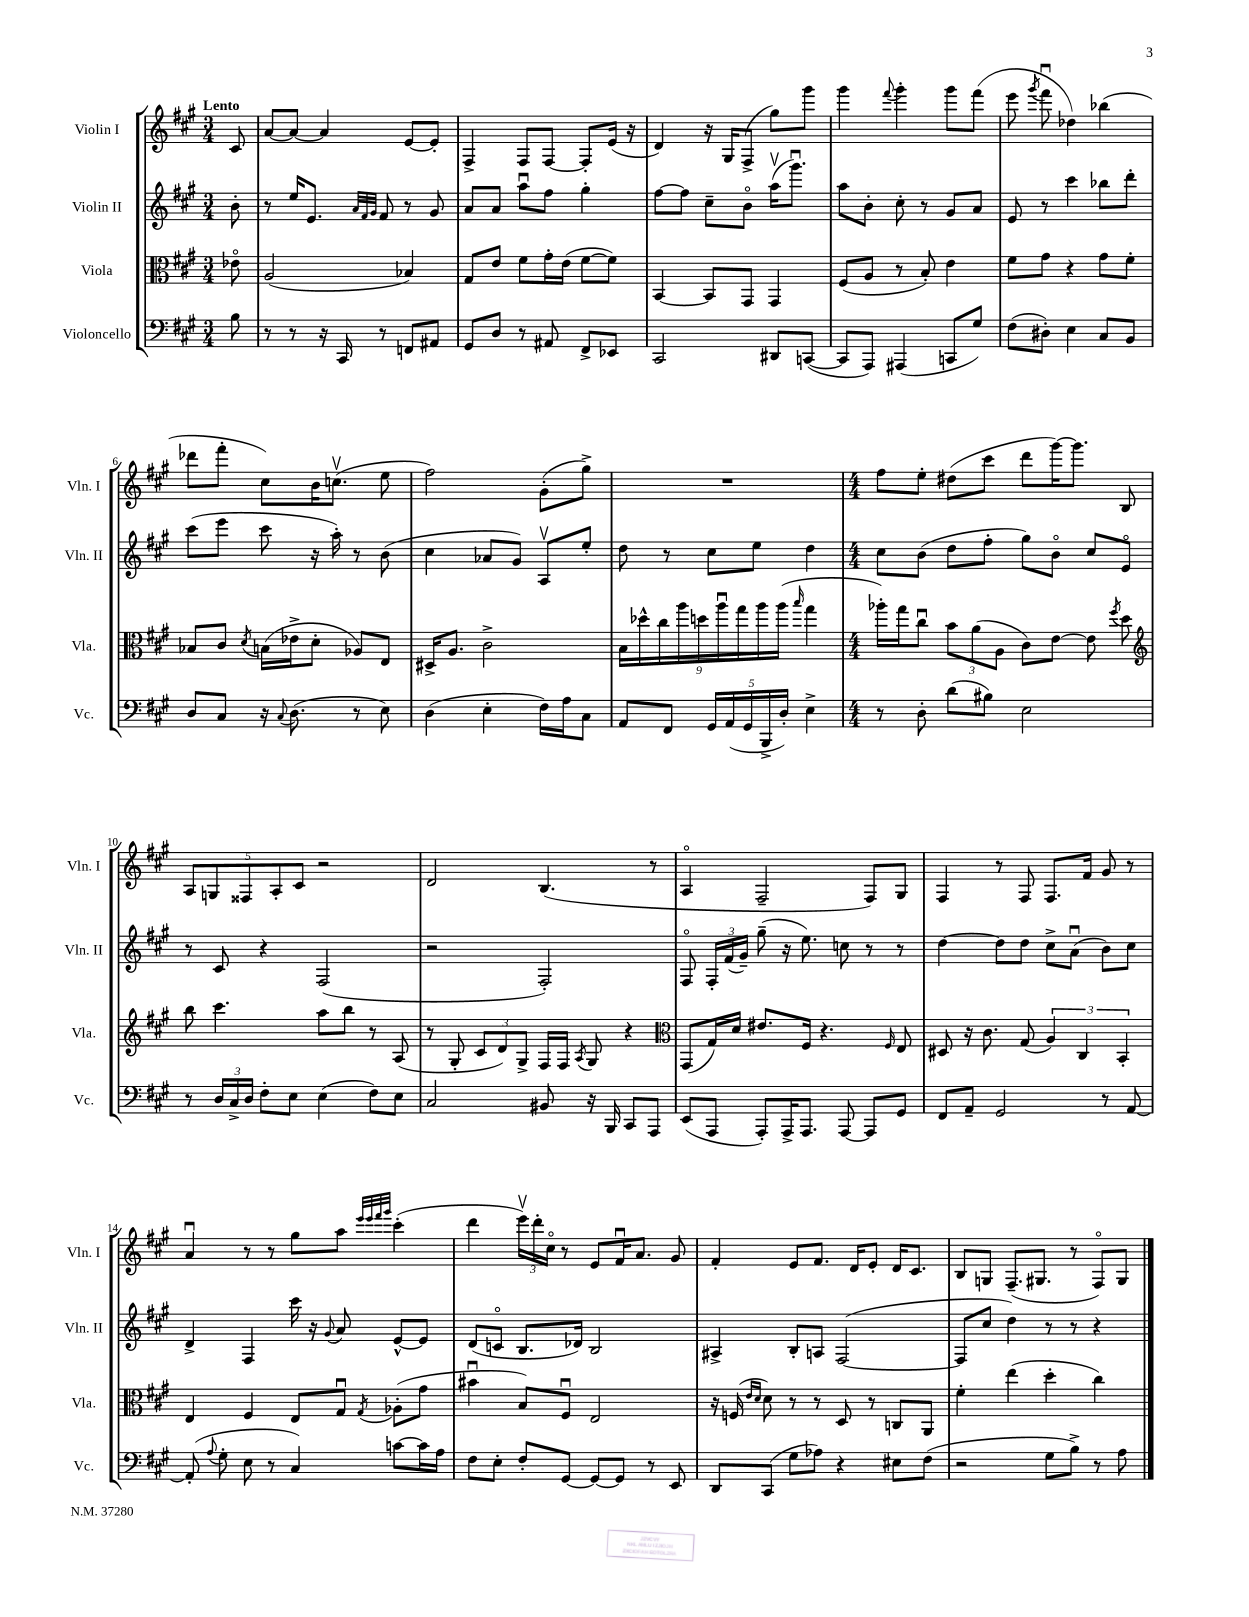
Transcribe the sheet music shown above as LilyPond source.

<<
\new StaffGroup <<
\new Staff = "s0" \with { instrumentName = "Violin I" shortInstrumentName = "Vln. I" } {
    \clef treble \key a \major \numericTimeSignature \time 3/4 \partial 8 \tempo "Lento"
    \autoBeamOff cis'8 |
    a'8[~ a'8]~ a'4 e'8[~ e'8]-. |
    fis4-> fis8[ fis8]~ fis8[-. e'16]( r16 |
    d'4) r16 gis16[ fis8]->( gis''8[) gis'''8] |
    gis'''4 \appoggiatura { fis'''8 } gis'''4-. gis'''8[ fis'''8]( |
    e'''8 \acciaccatura { gis'''8 } fis'''8\downbow des''4) bes''4( |
    des'''8[ fis'''8]-. cis''8[) b'16 c''8.]\upbow( e''8 |
    fis''2) gis'8[-.( gis''8]->) |
    R2. |
    \numericTimeSignature \time 4/4 fis''8[ e''8]-. dis''8[( cis'''8] d'''8[ gis'''16~) gis'''8.] b8 |
    \tuplet 5/4 { a8[ g8 fisis8 a8-. cis'8] } r2 |
    d'2 b4.( r8 |
    a4\flageolet fis2-- fis8[) gis8] |
    fis4 r8 fis8 fis8.[ fis'16] gis'8 r8 |
    a'4\downbow r8 r8 gis''8[ a''8] \grace { e'''32[ e'''32 fis'''32 gis'''32] } cis'''4-.( |
    d'''4 \tuplet 3/2 { e'''16[\upbow) d'''16-. cis''16]\flageolet } r8 e'8[ fis'16\downbow a'8.] gis'8 |
    fis'4-. e'8[ fis'8.] d'16[ e'8]-. d'16[ cis'8.] |
    b8[ g8] fis8.[--( gis8.] r8 fis8[\flageolet) gis8] \bar "|." |
}
\new Staff = "s1" \with { instrumentName = "Violin II" shortInstrumentName = "Vln. II" } {
    \clef treble \key a \major \numericTimeSignature \time 3/4 \partial 8
    \autoBeamOff b'8-. |
    r8 e''16[ e'8.] \grace { a'32[ fis'32 gis'32] } fis'8 r8 gis'8 |
    a'8[ a'8] a''8[\downbow fis''8] gis''4-. |
    fis''8[~ fis''8] cis''8[-- b'8]\flageolet a''16[\upbow( gis'''8.]\downbow) |
    a''8[ b'8]-. cis''8-. r8 gis'8[ a'8] |
    e'8 r8 cis'''4 bes''8[ d'''8]-. |
    cis'''8[( e'''8] cis'''8 r16 a''16-.) r8 b'8( |
    cis''4 aes'8[ gis'8]) a8[\upbow e''8]-. |
    d''8 r8 cis''8[ e''8] d''4 |
    \numericTimeSignature \time 4/4 cis''8[ b'8]( d''8[ fis''8]-. gis''8[) b'8]\flageolet cis''8[ e'8]\flageolet |
    r8 cis'8 r4 fis2( |
    r2 fis2-.) |
    fis8\flageolet \tuplet 3/2 { fis16[-. fis'16( gis'16]--) } gis''8--( r16 e''8.) c''8 r8 r8 |
    d''4~ d''8[ d''8] cis''8[-> a'8]\downbow( b'8[) cis''8] |
    d'4-> fis4 cis'''16 r16 \appoggiatura { gis'8 } a'8 e'8[~-^ e'8] |
    d'8[( c'8]\flageolet b8.[ des'16]) b2 |
    ais4-> b8[-. a8] fis2~( |
    fis8[ cis''8] d''4) r8 r8 r4 \bar "|." |
}
\new Staff = "s2" \with { instrumentName = "Viola" shortInstrumentName = "Vla." } {
    \clef alto \key a \major \numericTimeSignature \time 3/4 \partial 8
    \autoBeamOff ees'8\flageolet |
    a2( bes4) |
    gis8[ e'8] fis'8[ gis'16-. e'16]( fis'8[~ fis'8]) |
    b,4~ b,8[ gis,8] gis,4 |
    fis8[( a8] r8 b8-.) e'4 |
    fis'8[ gis'8] r4 gis'8[ fis'8]-. |
    bes8[ cis'8] \acciaccatura { d'8 } b16[( ees'16-> d'8]-. aes8[) e8] |
    dis16[-> a8.] cis'2-> |
    \tuplet 9/8 { b16[ des''16-^ cis''16 a''16 d''16 a''16\downbow gis''16 a''16 a''16]( } \grace { b''16 } gis''4 |
    \numericTimeSignature \time 4/4 aes''16[-.) gis''16 cis''8]\downbow \tuplet 3/2 { b'8[ a'8( a8] } cis'8[) e'8]~ e'8 \acciaccatura { fis''8 } d''8 |
    \clef treble b''8 cis'''4. a''8[ b''8] r8 a8( |
    r8 gis8-. \tuplet 3/2 { cis'8[ d'8) gis8]-> } fis16[ fis16] \acciaccatura { a8 } gis8 r4 |
    \clef alto gis,8[( gis16) d'16] eis'8.[ fis16] r4. \grace { fis16 } e8 |
    dis8 r16 cis'8. gis8( \tuplet 3/2 { a4) cis4 b,4-. } |
    e4 fis4 e8[ gis8]\downbow \acciaccatura { gis8 } aes8[-.( gis'8] |
    bis'4\downbow b8[) fis8]\downbow e2 |
    r16 f16( \grace { e'16[ d'16] } d'8) r8 r8 d8 r8 c8[ a,8] |
    fis'4-. e''4( d''4-. cis''4) \bar "|." |
}
\new Staff = "s3" \with { instrumentName = "Violoncello" shortInstrumentName = "Vc." } {
    \clef bass \key a \major \numericTimeSignature \time 3/4 \partial 8
    \autoBeamOff b8 |
    r8 r8 r16 cis,16 r8 f,8[ ais,8] |
    gis,8[ d8] r8 ais,8 fis,8[-> ees,8] |
    cis,2 dis,8[ c,8]~( |
    c,8[ a,,8]) ais,,4( c,8[ gis8]) |
    fis8[( dis8]-.) e4 cis8[ b,8] |
    d8[ cis8] r16 \appoggiatura { cis8 } d8.( r8 e8) |
    d4( e4-. fis16[) a16 cis8] |
    a,8[ fis,8] \tuplet 5/4 { gis,16[ a,16( gis,16 b,,16-> d16]-.) } e4-> |
    \numericTimeSignature \time 4/4 r8 d8-. d'8[( bis8]) e2 |
    r8 \tuplet 3/2 { d16[ cis16-> d16] } fis8[-. e8] e4( fis8[) e8] |
    cis2 bis,8 r16 b,,16 cis,8[ a,,8] |
    e,8[( a,,8] a,,8[-.) a,,16-> a,,8.] a,,8~ a,,8[ gis,8] |
    fis,8[ a,8]-- gis,2 r8 a,8~ |
    a,8-.( \appoggiatura { a8 } gis8-. e8 r8 cis4) c'8[~ c'16 a16] |
    fis8[ e8]-. fis8[-. gis,8]~ gis,8[~ gis,8] r8 e,8 |
    d,8[ cis,8]( gis8[ aes8]) r4 eis8[ fis8]( |
    r2 gis8[ b8]->) r8 a8 \bar "|." |
}
>>
>>
